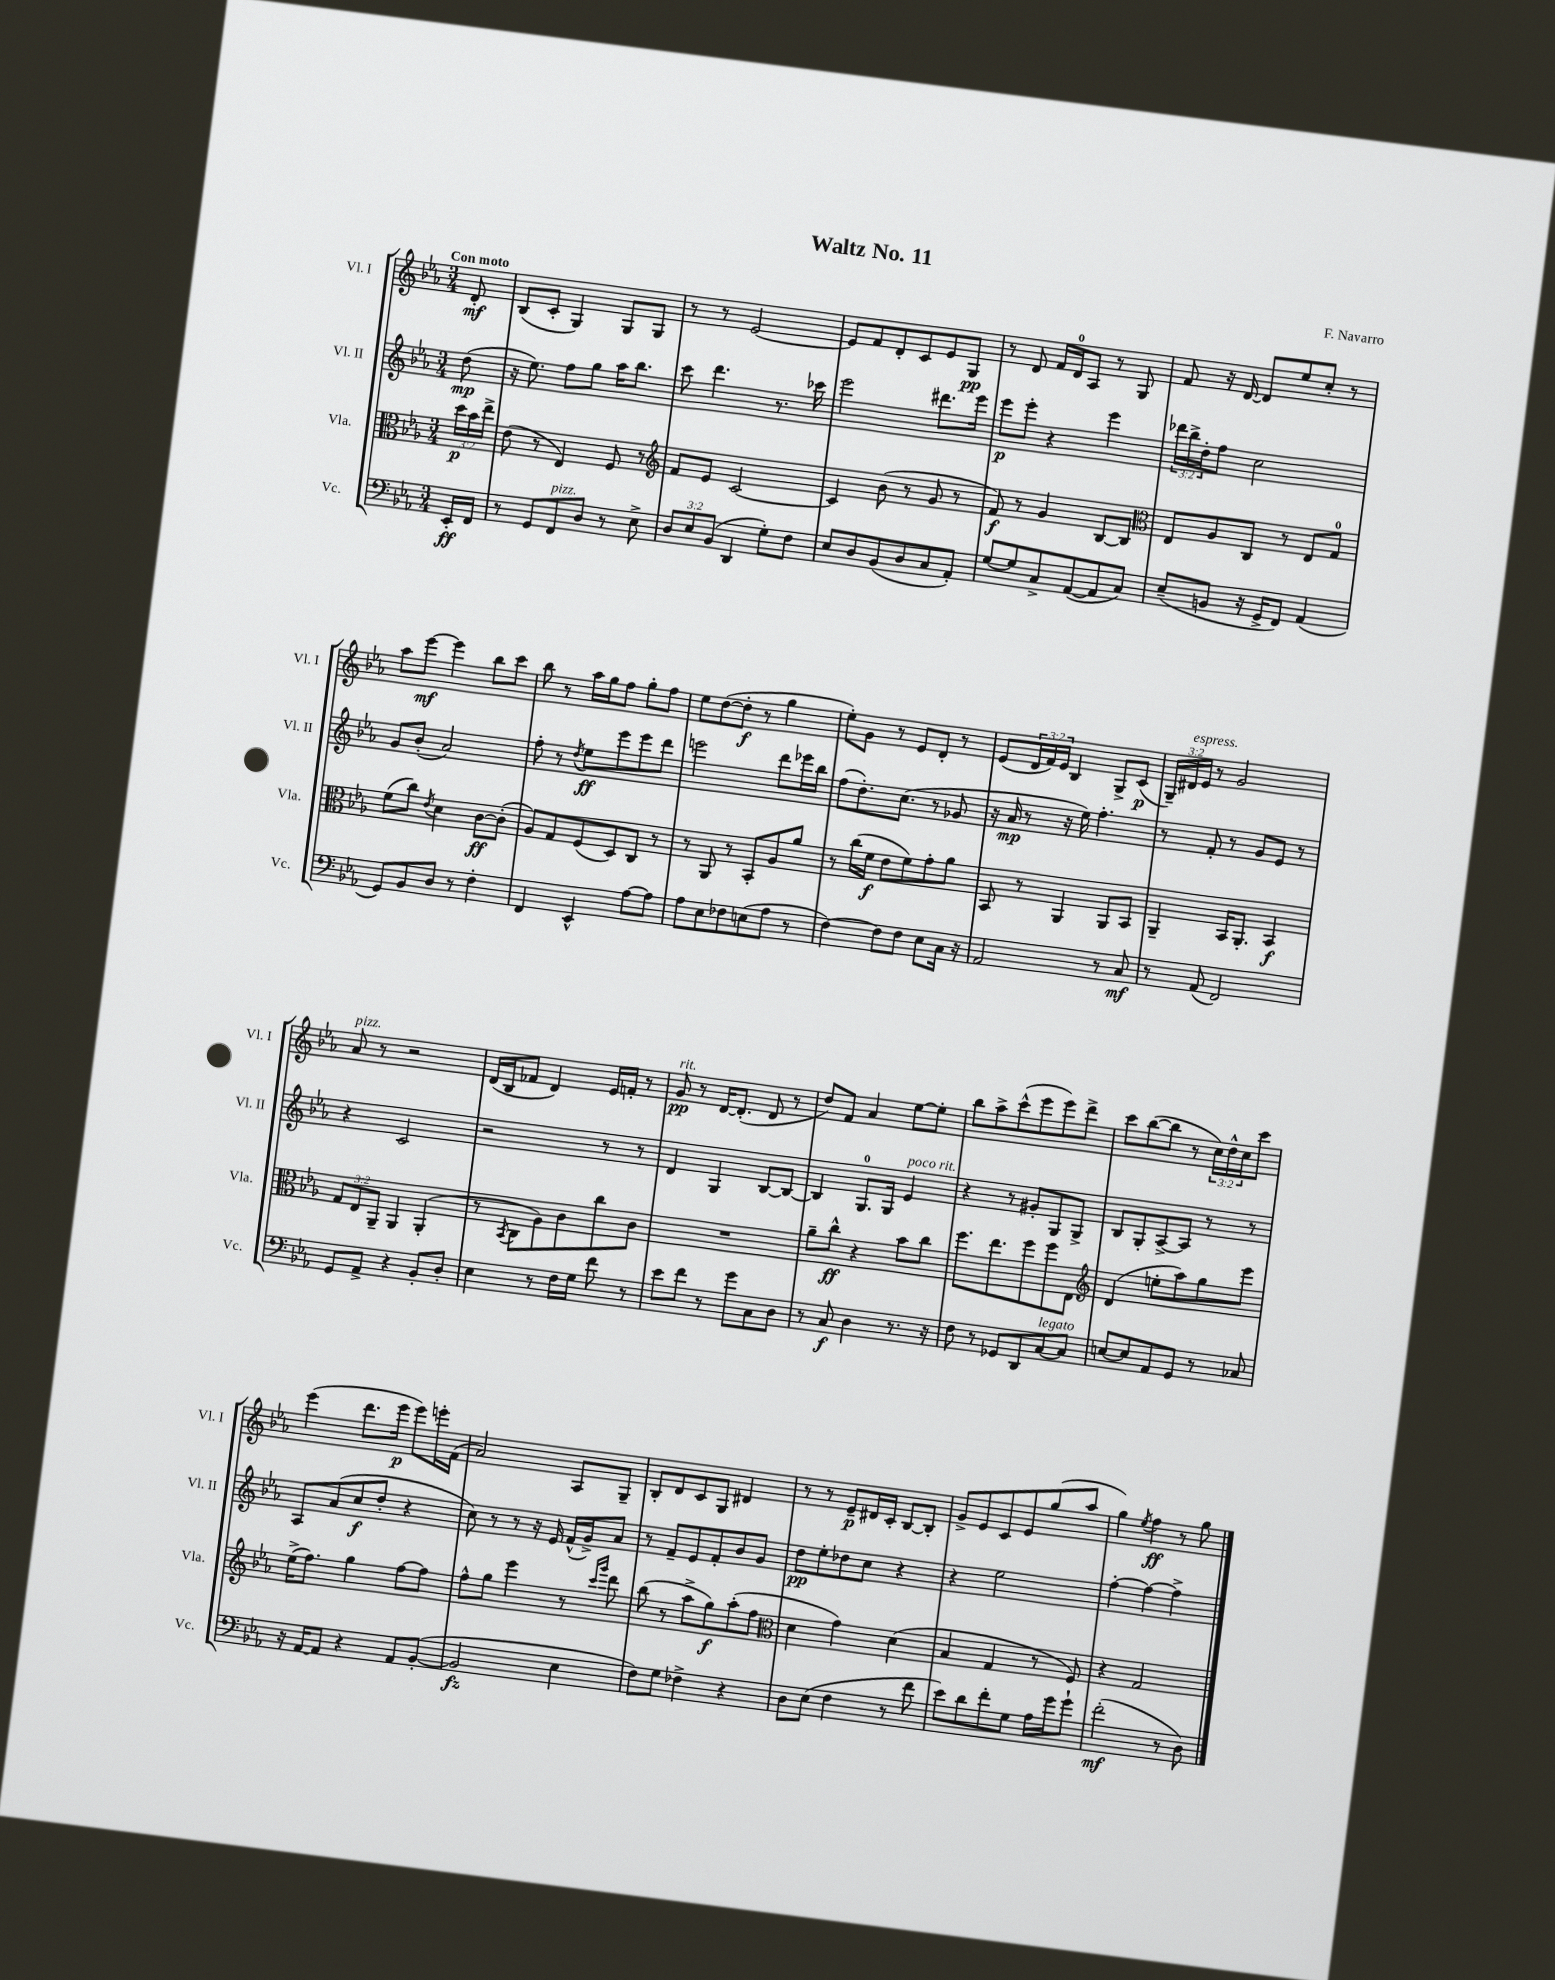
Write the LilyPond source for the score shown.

\header { title = "Waltz No. 11" composer = "F. Navarro" }
<<
\new StaffGroup <<
\new Staff = "s0" \with { instrumentName = "Vl. I" shortInstrumentName = "Vl. I" } {
    \clef treble \key ees \major \numericTimeSignature \time 3/4 \override Staff.TupletNumber.text = #tuplet-number::calc-fraction-text \partial 8 \tempo "Con moto"
    d'8-.\mf |
    bes8( c'8-. g4) g8 g8 |
    r8 r8 ees'2~ |
    ees'8 f'8 d'8-. c'8 ees'8 g8\pp |
    r8 d'8 f'16 d'16-0 aes8 r8 g8 |
    f'8 r16 d'16~ d'8 ees''8 c''8-. r8 |
    aes''8 ees'''8~\mf ees'''4 bes''8 c'''8 |
    bes''8 r8 aes''16 g''16 f''8 g''8-. f''8 |
    ees''8 d''8~( d''8-.\f r8 g''4 |
    ees''8-.) g'8 r8 ees'8 d'8-. r8 |
    ees'8( \tuplet 3/2 { d'16 f'16) ees'16 } bes4 g8-> c'8\p( |
    \tuplet 3/2 { g16--) dis'16^\markup { \italic "espress." } ees'16 } r8 g'2 |
    aes'8^\markup { \italic "pizz." } r8 r2 |
    d'16( bes16 fes'8 d'4) ees'16 f'16-. r8 |
    g'8\pp^\markup { \italic "rit." } r8 d'16~ d'8.-.( d'8 r8 |
    d''8) f'8 aes'4 ees''8~ ees''8-. |
    bes''8 aes''8-> c'''8-^( ees'''8 ees'''8) d'''8-> |
    c'''8 bes''8~( bes''8 r8 \tuplet 3/2 { c''16) d''16-^ c''16 } c'''8 |
    ees'''4( d'''8. ees'''16\p ees'''8) e'''16-. f'16( |
    aes'2) aes8 g8-- |
    bes8-. d'8 c'8 g8 dis'4 |
    r8 r8 ees'8--\p dis'16 c'16-. bes8~ bes8-. |
    g'8-> ees'8 c'8 ees'8 g''8( aes''8 |
    g''4) \acciaccatura { ees''8 } f''4\ff r8 g''8 \bar "|." |
}
\new Staff = "s1" \with { instrumentName = "Vl. II" shortInstrumentName = "Vl. II" } {
    \clef treble \key ees \major \numericTimeSignature \time 3/4 \override Staff.TupletNumber.text = #tuplet-number::calc-fraction-text \partial 8
    d''8\mp( |
    r16 ees''8.) f''8 g''8 aes''16 bes''8. |
    c'''8 d'''4. r8. ces'''16 |
    ees'''2 dis'''8. ees'''16 |
    ees'''8\p ees'''8-. r4 ees'''4 |
    \tuplet 3/2 { des'''16 bes''16-> d''16-. } f''8 c''2 |
    g'8 bes'8-.( aes'2) |
    f''8-. r8 \acciaccatura { d''8 } ees''8\ff ees'''8 ees'''8 d'''8 |
    e'''2 d'''8 ees'''16 bes''16 |
    f''8( d''8.-.) c''8.( r8 ges'8 |
    r16 aes'16\mp r8 r16 ees''16) f''4.-. |
    r8 f'8-. r8 g'8 ees'8 r8 |
    r4 c'2 |
    r2 r8 r8 |
    d'4 g4 bes8~ bes8~ |
    bes4 g8.-0 g16 ees'4^\markup { \italic "poco rit." } |
    r4 r8 gis'8-. g8 g8-> |
    bes8 g8-. aes8~-> aes8 r8 r8 |
    aes8 aes'8( c''8\f d''8-. r4 |
    c''8) r8 r8 r16 ees'16 f'16-^( g'16->) aes'8 |
    r8 f'8-- ees'8 f'8-. bes'8 g'8 |
    d''8\pp ees''8-. des''8 c''8 r4 |
    r4 ees''2 |
    f''4~-. f''4~ f''4-> \bar "|." |
}
\new Staff = "s2" \with { instrumentName = "Vla." shortInstrumentName = "Vla." } {
    \clef alto \key ees \major \numericTimeSignature \time 3/4 \override Staff.TupletNumber.text = #tuplet-number::calc-fraction-text \partial 8
    \tuplet 3/2 { d''16\p bes'16 ees''16-> } |
    ees'8( r8 ees4) f8 r8 |
    \clef treble f'8 ees'8 c'2~ |
    c'4 bes'8( r8 g'8 r8 |
    f'8\f) r8 g'4 bes8~ bes8 |
    \clef alto ees8 aes8 c8 r8 ees8 g8-0 |
    f'8( c''8) \acciaccatura { ees'8 } d'4 c'8~\ff c'8-.( |
    aes8) g8 f8( d8) c8 r8 |
    r8 aes,8 r8 bes,8-. aes8 aes'8 |
    r8 c''16( f'16\f ees'8 f'8) g'8-. aes'8 |
    bes,8 r8 aes,4 aes,8 bes,8 |
    aes,4-- bes,16 aes,8.-. bes,4\f |
    \tuplet 3/2 { g8 ees8 aes,8-- } aes,4 aes,4-.( |
    r8 \acciaccatura { bes,8 } c8 aes8) c'8 c''8 c'8 |
    R2. |
    aes'8-- c''8-^\ff r4 bes'8 c''8 |
    f''8. ees''8. f''8 f''8 ees8 |
    \clef treble d'4( e''8-. aes''8) g''8 ees'''8 |
    ees''16->( f''8.) g''4 f''8~ f''8 |
    f''8-^ g''8 ees'''4 r8 \grace { c'''16 g'''16 } d'''8 |
    bes''8( r8 aes''8-> g''8\f) aes''8-.( f''8 |
    \clef alto d'4 g'4) d'4( |
    bes4 g4 r8 f8) |
    r4 g2 \bar "|." |
}
\new Staff = "s3" \with { instrumentName = "Vc." shortInstrumentName = "Vc." } {
    \clef bass \key ees \major \numericTimeSignature \time 3/4 \override Staff.TupletNumber.text = #tuplet-number::calc-fraction-text \partial 8
    ees,16-.\ff f,16 |
    r8 g,8 f,8^\markup { \italic "pizz." } d8 r8 ees8-> |
    \tuplet 3/2 { d8 ees8 bes,8( } d,4 g8-.) f8 |
    ees8 d8 bes,8( d8 c8 aes,8-.) |
    g8~ g8 c8-> aes,8~( aes,8 c8) |
    ees8--( b,8 r16 g,16-> f,8) aes,4( |
    g,8) bes,8 d8 r8 f4-. |
    f,4 ees,4-^ aes8~ aes8 |
    aes8 ees8 fes8 e8( aes8 r8 |
    f4~) f8 f8 ees8 c16 r16 |
    aes,2 r8 c8\mf |
    r8 aes,8( f,2) |
    g,8 aes,8-> r4 bes,8-. d8-. |
    ees4 r8 f16 g16 f'8 r8 |
    ees'8 f'8 r8 g'8 c8 d8 |
    r8 c8\f d4 r8. r16 |
    f8 r8 ges,8 d,8 c8~^\markup { \italic "legato" } c8 |
    e8~ e8 aes,8 g,8 r8 ces8 |
    r16 aes,16~ aes,8 r4 aes,8 bes,8~-.( |
    bes,2\fz ees4 |
    f8) g8 fes4-> r4 |
    d8 ees8( f4 r8 f'8 |
    ees'8) d'8 f'8-. g8 aes16 g'16 g'8-! |
    f'2-.\mf( r8 d8) \bar "|." |
}
>>
>>
\layout { \context { \Score \remove "Bar_number_engraver" } }
